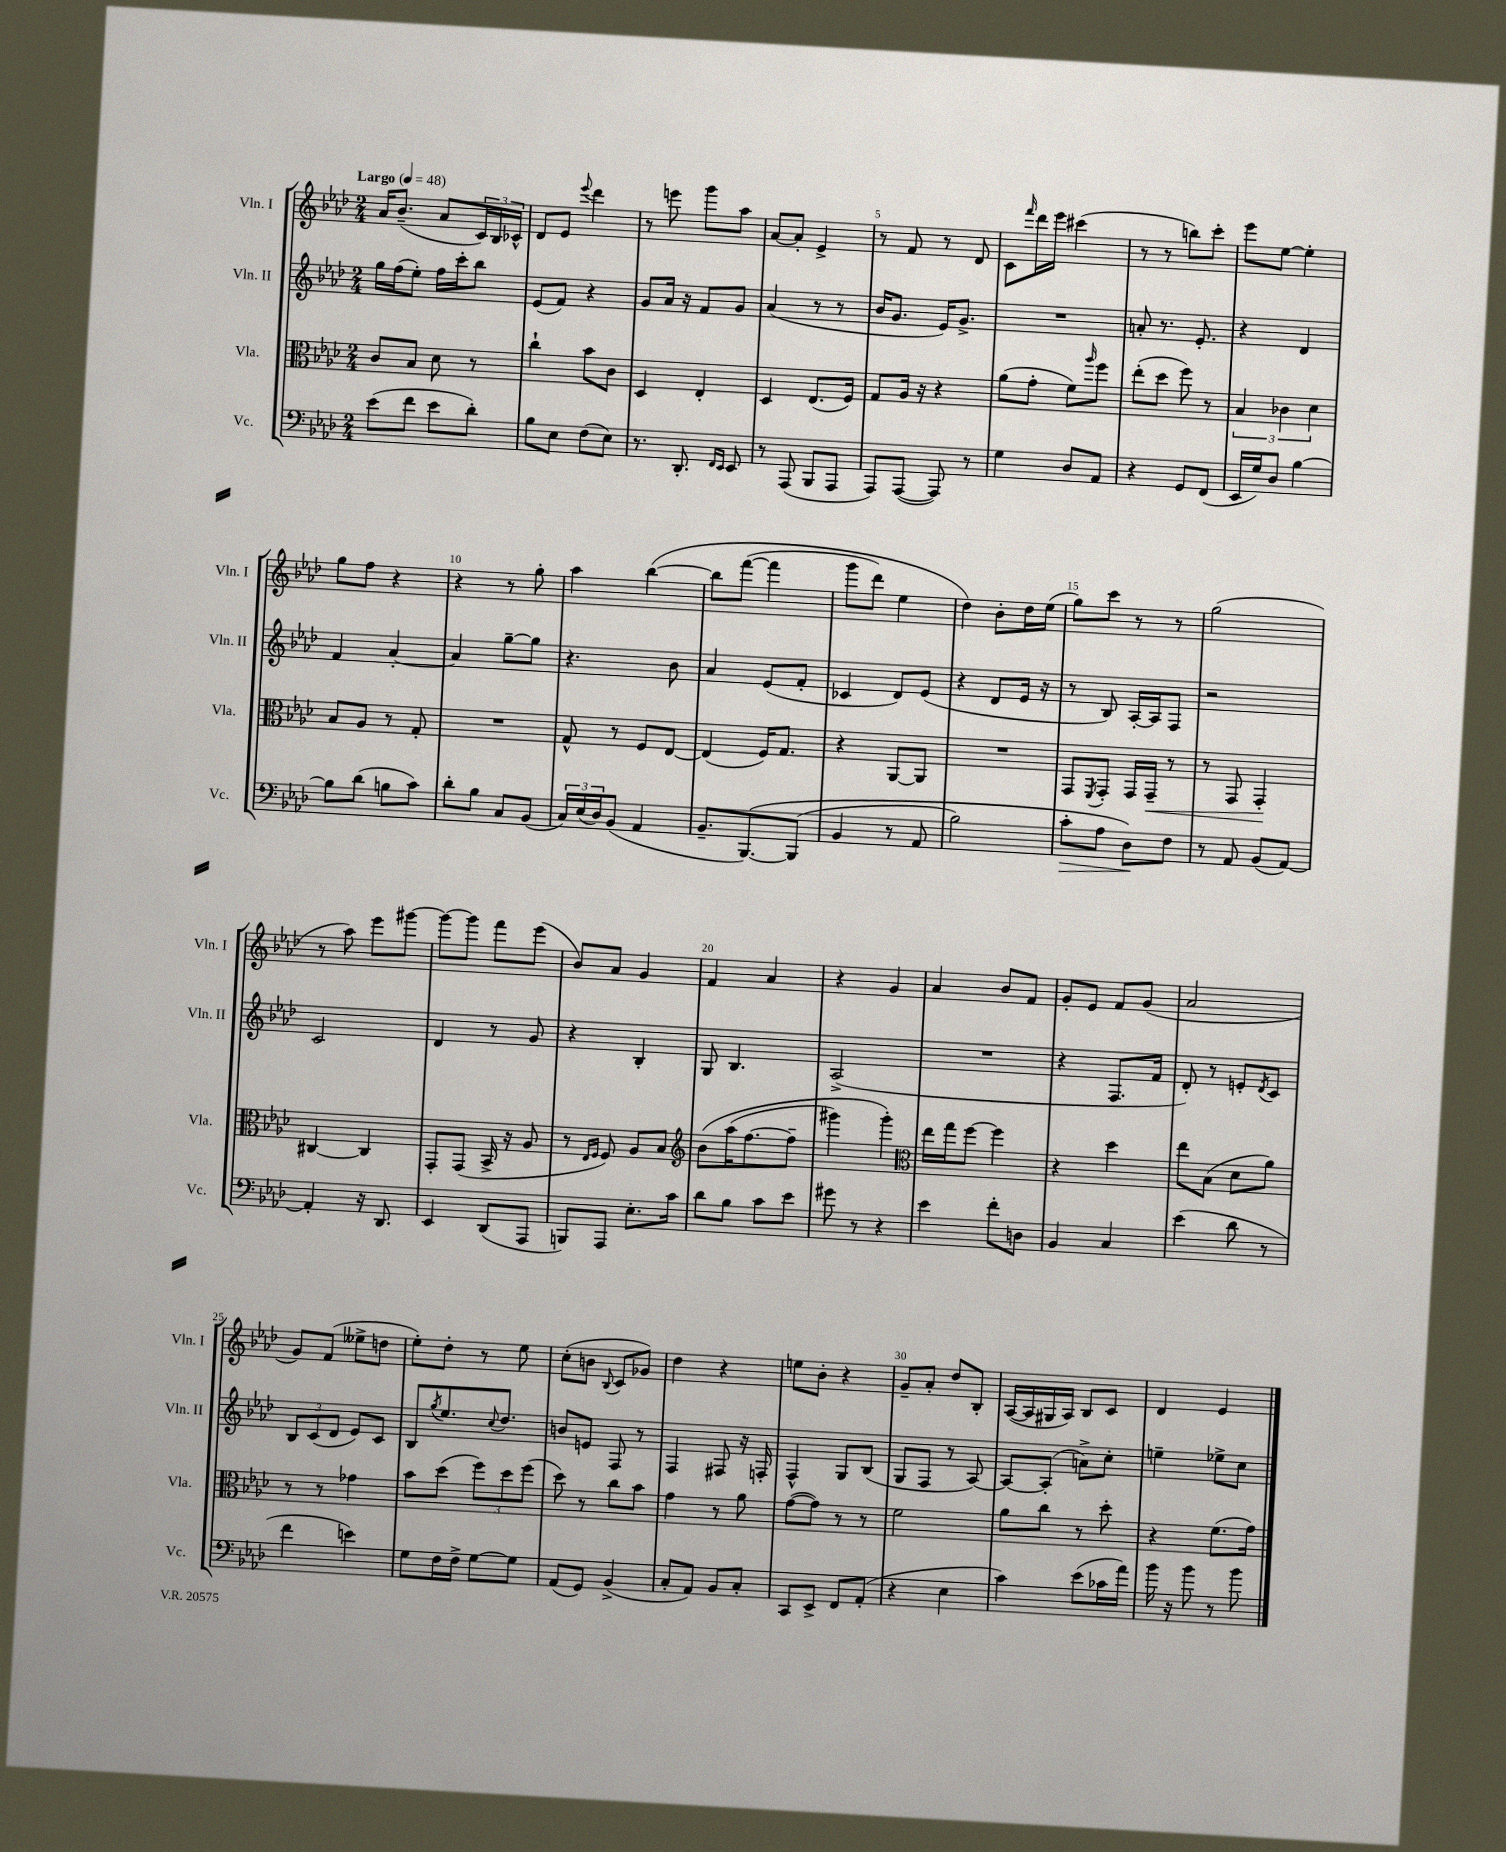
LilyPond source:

<<
\new StaffGroup <<
\new Staff = "s0" \with { instrumentName = "Vln. I" shortInstrumentName = "Vln. I" } {
    \clef treble \key aes \major \numericTimeSignature \time 2/4 \tempo "Largo" 4 = 48
    aes'16 bes'8.--( aes'8 \tuplet 3/2 { c'16) bes16 ces'16-^ } |
    des'8 ees'8 \appoggiatura { ees'''8 } des'''4 |
    r8 e'''8 g'''8 aes''8 |
    aes'8~ aes'8-. ees'4-> |
    r8 f'8 r8 des'8 |
    c'8 \grace { f'''16 } des'''16 ees'''16 cis'''4( |
    r8 r8 b''8) c'''8-. |
    ees'''8 ees''8~ ees''4-. |
    g''8 f''8 r4 |
    r4 r8 g''8-. |
    aes''4 bes''4~\( |
    bes''8 f'''8~( f'''4 |
    g'''8 des'''8) ees''4 |
    des''4\) bes'8-. des''16 ees''16( |
    g''8) c'''8 r8 r8 |
    g''2( |
    r8 aes''8) ees'''8 gis'''8~ |
    gis'''8~ gis'''8 f'''8 ees'''8( |
    bes'8) aes'8 g'4 |
    f'4 aes'4 |
    r4 g'4 |
    aes'4 bes'8 f'8 |
    g'8-. ees'8 f'8 g'8( |
    aes'2 |
    g'8) f'8( eeses''8-> d''8 |
    ees''8-.) des''8-. r8 ees''8 |
    c''8-.( b'8 \appoggiatura { bes8 } c'8 ges'8) |
    des''4 r4 |
    e''8 bes'8-. r4 |
    g'8-- aes'8-. des''8 bes8-. |
    aes16~( aes16 gis16 aes16) bes8 c'8 |
    des'4 ees'4 \bar "|." |
}
\new Staff = "s1" \with { instrumentName = "Vln. II" shortInstrumentName = "Vln. II" } {
    \clef treble \key aes \major \numericTimeSignature \time 2/4
    g''16 f''16( ees''8-.) f''16 c'''16-. bes''8 |
    ees'8( f'8) r4 |
    g'8 aes'16 r16 f'8 g'8 |
    aes'4( r8 r8 |
    bes'16 g'8. ees'16) g'8.-> |
    R2 |
    a'8-. r8. ees'8.-. |
    r4 des'4 |
    f'4 aes'4~-. |
    aes'4 g''8~-- g''8 |
    r4. bes'8 |
    aes'4 ees'8( f'8-. |
    ces'4 des'8) ees'8( |
    r4 des'8 ees'16 r16 |
    r8 bes8) aes16~-. aes16 f8 |
    r2 |
    c'2 |
    des'4 r8 g'8 |
    r4 bes4-. |
    g8 bes4. |
    aes2->( |
    R2 |
    r4 f8. f'16 |
    des'8-.) r8 e'8-. \acciaccatura { des'8 } c'8 |
    \tuplet 3/2 { bes8 c'8( des'8 } ees'8) c'8 |
    bes8 \acciaccatura { g''8 } ees''8. \appoggiatura { c''8 } des''8. |
    b'8 e'8 f8 r8 |
    f4 fis8 r16 f16-. |
    f4-^ g8 bes8( |
    g8 f8 r8 aes8~) |
    aes8~ aes8-.( a'8->) c''8-. |
    e''4-- ees''8-> c''8 \bar "|." |
}
\new Staff = "s2" \with { instrumentName = "Vla." shortInstrumentName = "Vla." } {
    \clef alto \key aes \major \numericTimeSignature \time 2/4
    c'8 bes8 des'8 r8 |
    c''4-! bes'8 c'8 |
    des4 ees4-. |
    des4 ees8.( f16) |
    g8 aes16 r16 r4 |
    aes'8( g'8-. f'8) \grace { aes''16 } f''8 |
    ees''8-.( des''8 f''8) r8 |
    \tuplet 3/2 { bes4 ces'4 des'4 } |
    bes8 aes8 r8 g8-. |
    R2 |
    g8-^ r8 f8 ees8~ |
    ees4( f16) g8. |
    r4 aes,8~ aes,8 |
    R2 |
    g,8 \acciaccatura { f,8 } g,8-. g,16 g,16--\< r8 |
    r8 g,8 g,4-.\! |
    cis4~ cis4 |
    g,8-. g,8( bes,16-> r16 aes8 |
    r8 \grace { ees16 f16 } f8) aes8 bes8 |
    \clef treble bes'8\( aes''16( f''8.~ f''8-- |
    gis'''4) gis'''4-.\) |
    \clef alto ees''16 g''16 f''8~ f''4 |
    r4 des''4 |
    ees''8 bes8( des'8 aes'8) |
    r8 r8 ges'4 |
    bes'8 des''8( \tuplet 3/2 { f''8) des''8 f''8( } |
    des''8) r8 c''8 bes'8 |
    g'4 r8 aes'8 |
    g'8~( g'8) r8 r8 |
    f'2 |
    aes'8 c''8 r8 des''8-. |
    r4 f'8.( g'16) \bar "|." |
}
\new Staff = "s3" \with { instrumentName = "Vc." shortInstrumentName = "Vc." } {
    \clef bass \key aes \major \numericTimeSignature \time 2/4
    ees'8( f'8 ees'8 des'8-.) |
    bes8 ees8 f8( ees8) |
    r8. des,8.-. \grace { f,16 ees,16 } ees,8 |
    r8 aes,,8( bes,,8 aes,,8 |
    aes,,8) aes,,8~( aes,,8) r8 |
    g4 des8 aes,8 |
    r4 g,8 f,8( |
    ees,16 g16) des8 bes4~ |
    bes8 des'8( b8 c'8) |
    des'8-. bes8 c8 bes,8( |
    \tuplet 3/2 { c16) ees16( des16) } bes,8( aes,4 |
    bes,8.-- bes,,8.~)\( bes,,8( |
    bes,4 r8 aes,8 |
    bes2) |
    c'8-.\> aes8 des8\!\) f8 |
    r8 aes,8 bes,8( aes,8~) |
    aes,4-. r16 des,8. |
    ees,4 des,8( aes,,8 |
    b,,8) aes,,8 ees8.-. c'16 |
    des'8 bes8 c'8 ees'8 |
    gis'8 r8 r4 |
    ees'4 f'8-. d8 |
    bes,4 c4 |
    ees'4( des'8 r8 |
    f'4 e'4) |
    g8 f16 f16-> g8~ g8 |
    aes,8( g,8) bes,4->( |
    c8-. aes,8) bes,8 c8-. |
    c,8 ees,8-> f,8 aes,8-.( |
    r4 ees4 |
    c'4) ees'8( ces'16 aes'16) |
    bes'16 r16 bes'8 r8 bes'8 \bar "|." |
}
>>
>>
\layout { \context { \Score \override BarNumber.break-visibility = ##(#f #t #t) barNumberVisibility = #(every-nth-bar-number-visible 5) } }
